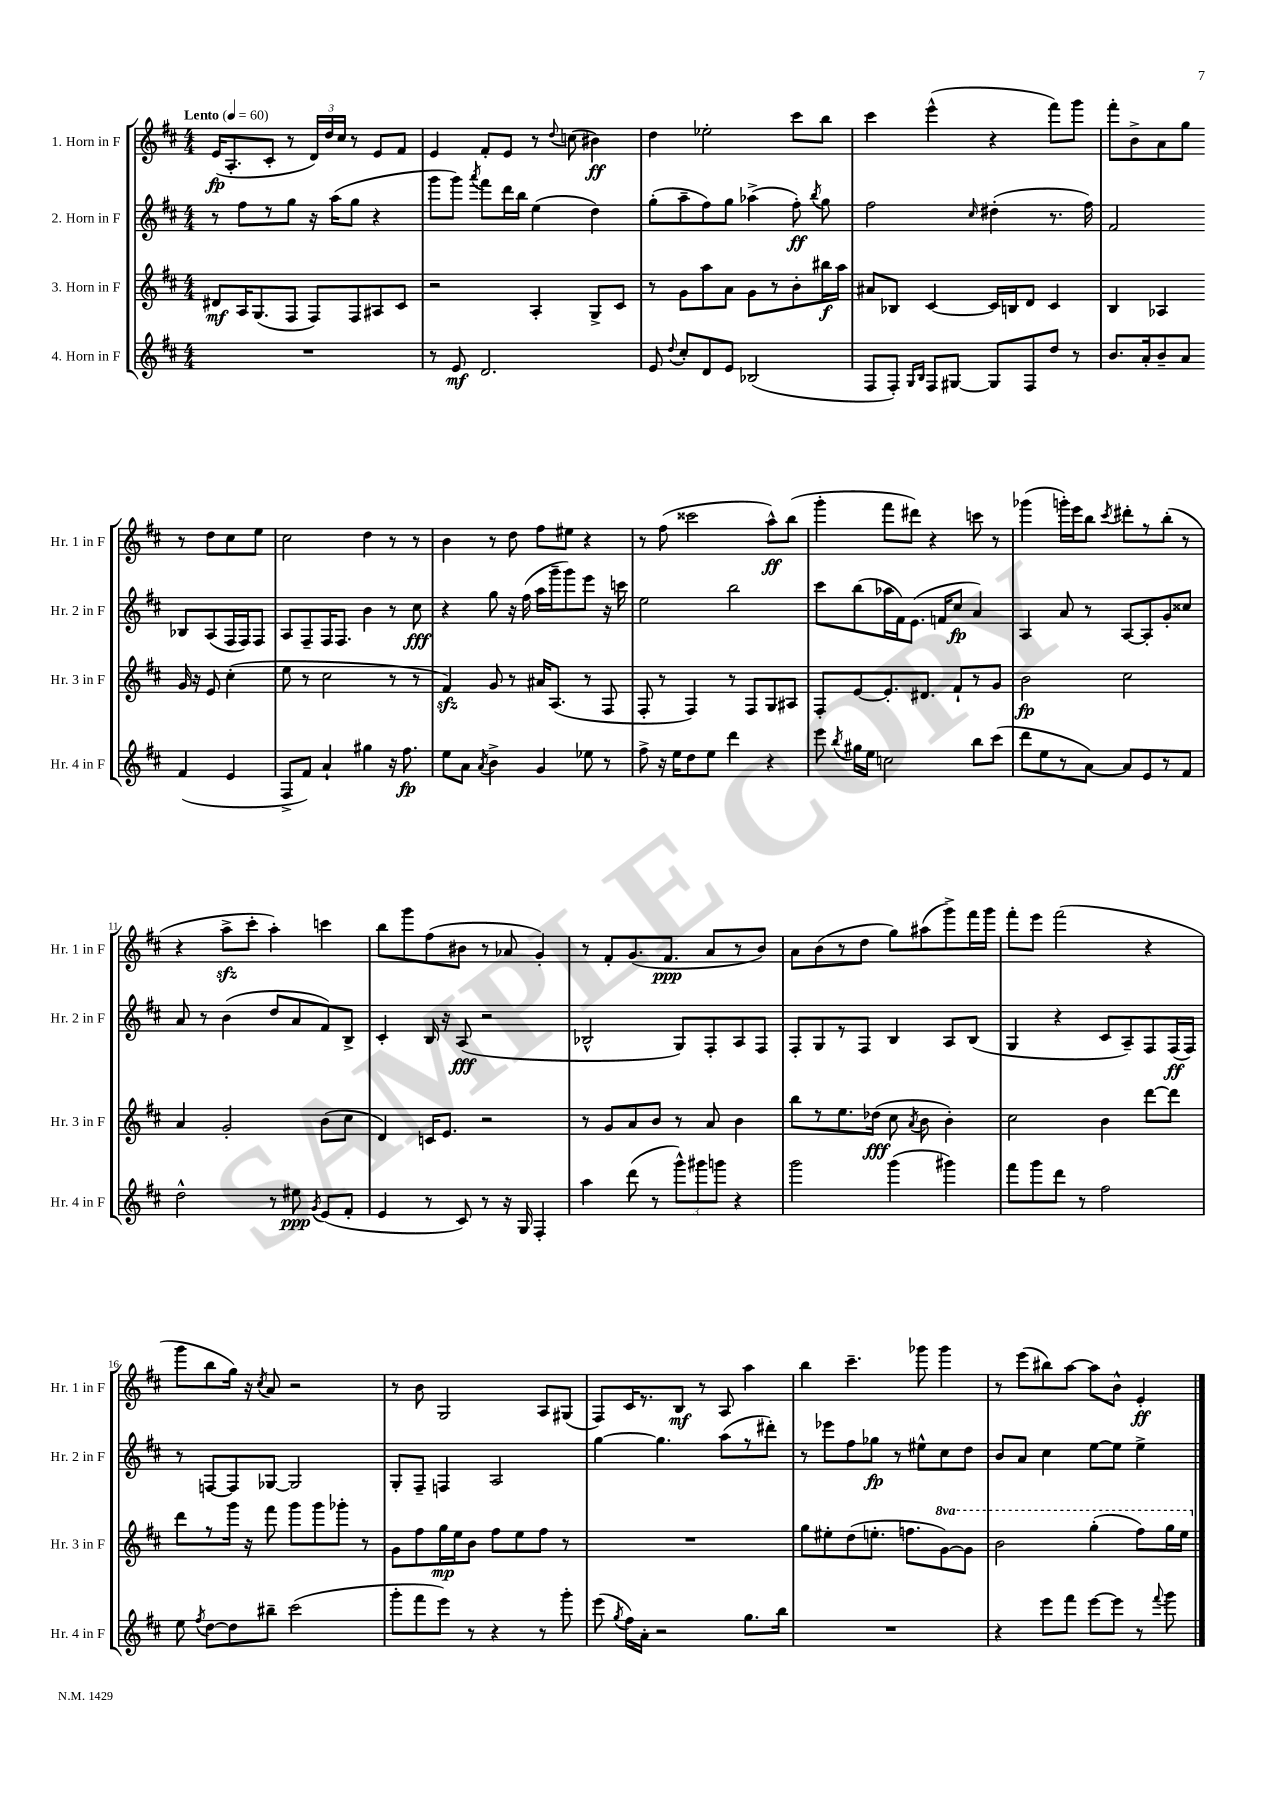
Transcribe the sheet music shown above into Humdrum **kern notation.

**kern	**kern	**kern	**kern
*staff4	*staff3	*staff2	*staff1
*clefG2	*clefG2	*clefG2	*clefG2
*k[f#c#]	*k[f#c#]	*k[f#c#]	*k[f#c#]
*M4/4	*M4/4	*M4/4	*M4/4
*MM60	*MM60	*MM60	*MM60
1r	8d#	8r	(16e
.	.	.	8.A'
.	16A	8ff#	.
.	(8.G	.	.
.	.	8r	8c#'
.	8F#	8gg	8r
.	8F#)	16r	24d)
.	.	.	24dd
.	.	(16aa	.
.	.	.	24cc#
.	8F#	8gg	8r
.	8A#	4r	8e
.	8c#	.	8f#
=	=	=	=
8r	2r	8ggg	4e
8e	.	8ggg)	.
.	.	8qaaa	.
2.d	.	8fff#	8f#'
.	.	16ddd	8e
.	.	16bb	.
.	4A'	(4ee	8r
.	.	.	8qqdd
.	.	.	(8cc
.	8G^	4dd)	4b#)
.	8c#	.	.
=	=	=	=
8e	8r	(8gg'	4dd
8qqdd	.	.	.
8cc#'	8g	8aa~	.
8d	8aa	8ff#)	2ee-'
8e	8a	8gg	.
(2B-	8g	(4aa-^	.
.	8r	.	.
.	8b'	8ff#')	8ccc#
.	.	8qbb	.
.	16bb#	8gg	8bb
.	16aa	.	.
=	=	=	=
8F#	8a#	2ff#	4ccc#
8F#')	8B-	.	.
16qqG	.	.	.
16qqB	.	.	.
8F#	[4c#	.	(4eee^^
[8G#	.	.	.
.	.	16qqcc#	.
8G#]	16c#]	(4dd#'	4r
.	16B	.	.
8F#	8d	.	.
8dd	4c#	8.r	8fff#)
8r	.	.	8ggg
.	.	16ff#)	.
=	=	=	=
8.b	4B	2f#	8fff#'
.	.	.	8b^
16a'	.	.	.
8b~	4A-	.	8a
8a	.	.	8gg
(4f#	16g	8B-	8r
.	16r	.	.
.	8e	(8A	8dd
4e	(4cc#'	16F#	8cc#
.	.	16F#)	.
.	.	8F#	8ee
=	=	=	=
8F#^	8ee	8A	2cc#
8f#)	8r	8F#~	.
4a`	2cc#	16F#	.
.	.	8.F#	.
4gg#	.	4b	4dd
16r	8r	8r	8r
8.ff#	.	.	.
.	8r	8cc#	8r
=	=	=	=
8ee	4f#)	4r	4b
8a	.	.	.
8qa	.	.	.
4b^	8g	8gg	8r
.	8r	16r	8dd
.	.	(16ff#	.
4g	16a#	16aa	8ff#
.	(8.A	16ggg~	.
.	.	8ggg)	8ee#
8ee-	8r	8eee	4r
8r	8F#	16r	.
.	.	16ccc	.
=	=	=	=
8ff#^	8F#'	2ee	8r
16r	8r	.	(8ff#
16ee	.	.	.
8dd	4F#)	.	2ccc##
8ee	.	.	.
4ddd	8r	2bb	.
.	8F#	.	.
4r	8G	.	8aa^^)
.	8A#	.	(8bb
=	=	=	=
8eee	8F#'	8ccc#	4ggg'
8qbb	.	.	.
16gg#	[8e	(8bb	.
16ee	.	.	.
2cc	8.e']	16aa-	8fff#
.	.	16f#)	.
.	.	(8.e	8ddd#)
.	8.d#	.	.
.	.	.	4r
.	.	16f	.
.	8f#`	8cc#	.
8bb	8r	4a)	8ccc
(8ccc#	8g	.	8r
=	=	=	=
8ddd	2b	4A	(4ggg-
8ee	.	.	.
8r	.	8a	16ggg')
.	.	.	16eee
[8a)	.	8r	8bb
.	.	.	8qccc#
8a]	2cc#	[8A	8ddd#'
8e	.	8A']	8r
8r	.	8g'	(8bb'
8f#	.	8cc##	8r
=	=	=	=
2dd^^	4a	8a	4r
.	.	8r	.
.	2g'	(4b	8aa^
.	.	.	8ccc#'
8r	.	8dd	4aa')
8ee#	.	8a	.
8qg	.	.	.
(8e	(8b	8f#)	4ccc
8f#'	8cc#	8B^	.
=	=	=	=
4e	4d)	4c#'	8bb
.	.	.	8ggg
8r	16c	16B	(8ff#
.	8.e	16r	.
8c#)	.	(8A	8b#
8r	2r	2r	8r
16r	.	.	8a-
16G	.	.	.
4F#'	.	.	4g')
=	=	=	=
4aa	8r	2B-^^	8r
.	8g	.	8f#'
(8ddd	8a	.	(8.g
8r	8b	.	.
.	.	.	8.f#
12ggg^^)	8r	8G)	.
12ggg#	.	.	.
.	8a	8F#'	8a
12ggg	.	.	.
4r	4b	8A	8r
.	.	8F#	8b)
=	=	=	=
2ggg	8bb	8F#'	8a
.	8r	8G	(8b
.	8.ee	8r	8r
.	.	8F#	8dd
.	(16dd-	.	.
(4ggg	8cc#	4B	8gg)
.	8qa	.	.
.	8b	.	(8aa#
4ggg#)	4b')	8A	8ggg^)
.	.	(8B	16fff#
.	.	.	16ggg
=	=	=	=
8fff#	2cc#	4G	8fff#'
8ggg	.	.	8eee
8ddd	.	4r	(2fff#
8r	.	.	.
2ff#	4b	8c#	.
.	.	8A~)	.
.	[8ddd	8F#	4r
.	8ddd]	(16F#	.
.	.	16F#)	.
=	=	=	=
8ee	8ddd	8r	8ggg
8qff#	.	.	.
[8dd	8r	[8F	8bb
8dd]	16ggg	8F]	16gg)
.	16r	.	16r
.	.	.	8qcc#
8bb#~	8fff#	[8G-	8a
(2ccc#	8ggg	2G-]	2r
.	8ggg	.	.
.	8ggg-'	.	.
.	8r	.	.
=	=	=	=
8ggg'	8g	8G'	8r
8fff#	8ff#	8F#~	8b
8eee)	16gg	4F	2G
.	16ee	.	.
8r	8b	.	.
4r	8ff#	2A	.
.	8ee	.	.
8r	8ff#	.	8A
8ggg'	8r	.	(8G#
=	=	=	=
(8eee	1r	[4gg	8F#)
8qgg	.	.	.
16ff#)	.	.	16c#
16a'	.	.	8.r
2r	.	4.gg]	.
.	.	.	8B
.	.	.	8r
.	.	(8aa	8A
8.gg	.	8r	4aa
.	.	8ddd#')	.
16bb	.	.	.
=	=	=	=
1r	8gg	8r	4bb
.	8ee#'	8eee-	.
.	(8dd	8ff#	4.ccc#~
.	8.ee'	8gg-	.
.	.	8r	.
.	8.ff	.	.
.	.	8ee#^^	8ggg-
.	[8gg)	8cc#	4ggg-
.	8gg]	8dd	.
=	=	=	=
4r	2bb	8b	8r
.	.	8a	(8eee
8eee	.	4cc#	8bb#)
8fff#	.	.	[8aa
[8eee	(4ggg'	[8ee	8aa]
8eee]	.	8ee]	8b^^
8r	8fff#)	4ee^	4e'
8qqfff#	.	.	.
8ggg	16ggg	.	.
.	16eee	.	.
==	==	==	==
*-	*-	*-	*-
